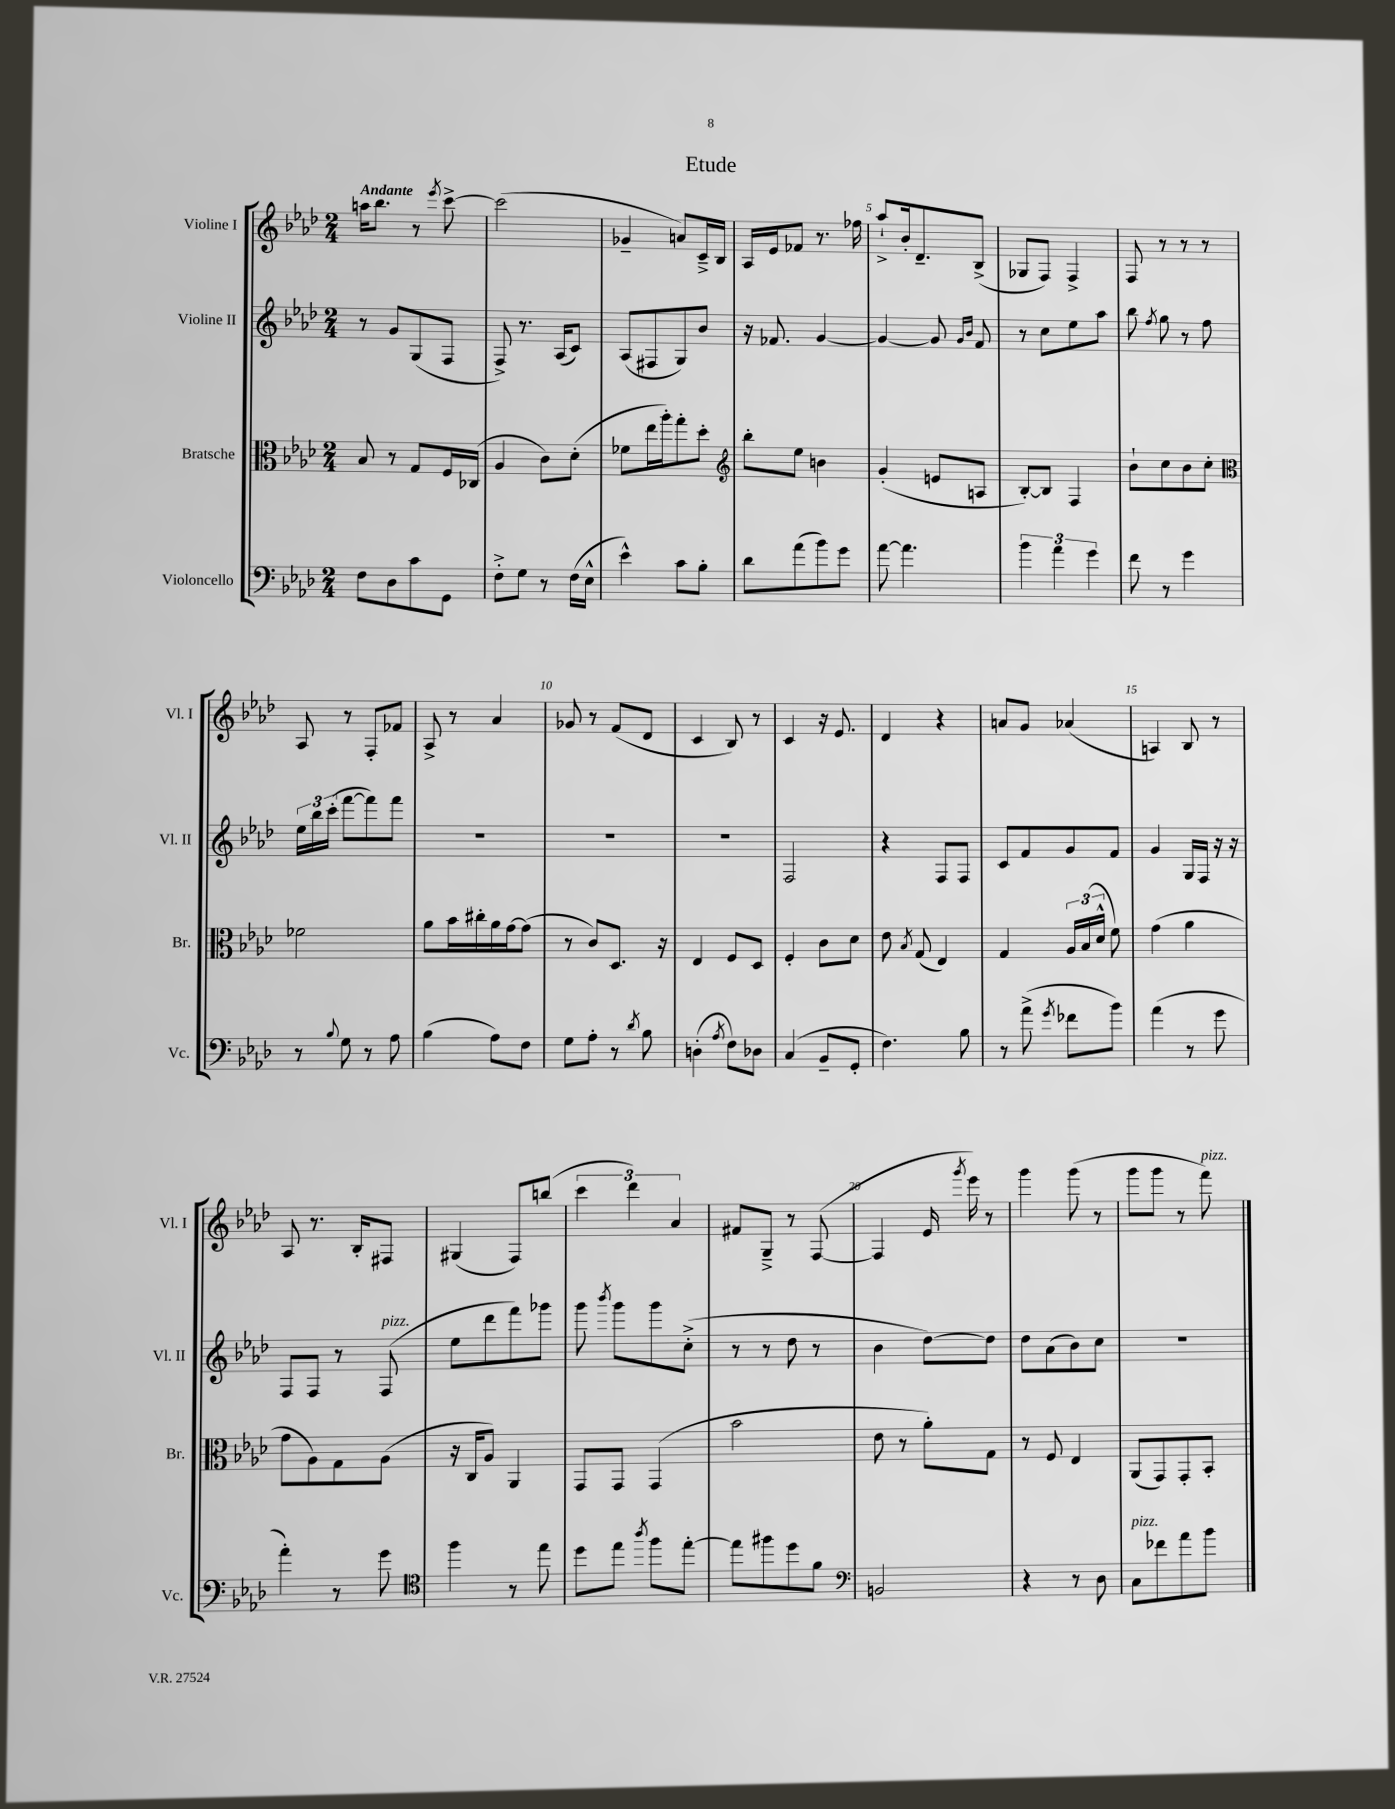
\header { title = "Etude" }
<<
\new StaffGroup <<
\new Staff = "s0" \with { instrumentName = "Violine I" shortInstrumentName = "Vl. I" } {
    \clef treble \key aes \major \numericTimeSignature \time 2/4 \tempo "Andante"
    \autoBeamOff a''16[ bes''8.] r8 \acciaccatura { ees'''8 } c'''8~-> |
    c'''2( |
    ges'4-- a'8[) c'16---> bes16] |
    aes16[ ees'16 fes'8] r8. fes''16 |
    aes''8[-!-> bes'16-. des'8.-- bes8]->( |
    ges8[ f8]) f4-> |
    f8 r8 r8 r8 |
    aes8 r8 f8[-. fes'8] |
    aes8-> r8 aes'4 |
    ges'8 r8 f'8[( des'8] |
    c'4 bes8) r8 |
    c'4 r16 ees'8. |
    des'4 r4 |
    a'8[ g'8] aes'4( |
    a4) bes8 r8 |
    aes8 r8. bes16[-. fis8] |
    gis4( f8[) b''8]( |
    \tuplet 3/2 { c'''4 des'''4) aes'4 } |
    fis'8[ g8]---> r8 f8~( |
    f4 ees'16 \acciaccatura { g'''8 } ees'''16) r8 |
    g'''4 g'''8( r8 |
    g'''8[ g'''8] r8 f'''8^\markup { \italic "pizz." }) \bar "|." |
}
\new Staff = "s1" \with { instrumentName = "Violine II" shortInstrumentName = "Vl. II" } {
    \clef treble \key aes \major \numericTimeSignature \time 2/4
    \autoBeamOff r8 g'8[ g8( f8] |
    f8->) r8. aes16[( c'8]) |
    aes8[( fis8 g8) bes'8] |
    r16 fes'8. g'4~ |
    g'4~ g'8 \grace { g'16[ bes'16] } f'8 |
    r8 c''8[ ees''8 aes''8] |
    bes''8 \acciaccatura { f''8 } g''8 r8 f''8 |
    \tuplet 3/2 { ees''16[ bes''16 c'''16]-.( } f'''8[~ f'''8) f'''8] |
    R2 |
    R2 |
    R2 |
    f2 |
    r4 f8[ f8] |
    c'8[ f'8 g'8 f'8] |
    g'4 g16[ f16] r16 r16 |
    f8[ f8] r8 f8^\markup { \italic "pizz." }( |
    ees''8[ des'''8 f'''8) ges'''8] |
    g'''8 \acciaccatura { bes'''8 } g'''8[ g'''8 c''8]-.->( |
    r8 r8 des''8 r8 |
    bes'4 des''8[~) des''8] |
    des''8[ aes'8( bes'8) c''8] |
    r2 \bar "|." |
}
\new Staff = "s2" \with { instrumentName = "Bratsche" shortInstrumentName = "Br." } {
    \clef alto \key aes \major \numericTimeSignature \time 2/4
    \autoBeamOff bes8 r8 g8[ f16 ces16]( |
    aes4 c'8[) des'8]-.( |
    fes'8[ ees''16 aes''16-.) g''8-. des''8]-. |
    \clef treble bes''8[-. ees''8] b'4 |
    g'4-.( e'8[ a8] |
    bes8[~-.) bes8] f4 |
    bes'8[-! c''8 bes'8 c''8]-. |
    \clef alto fes'2 |
    aes'8[ bes'16 cis''16-. aes'16 g'16~ g'8]( |
    r8 c'8[) des8.] r16 |
    ees4 f8[ des8] |
    f4-. c'8[ des'8] |
    ees'8 \acciaccatura { bes8 } g8( ees4) |
    g4 \tuplet 3/2 { aes16[ bes16( des'16]-^ } f'8) |
    g'4( aes'4 |
    g'8[ aes8) g8 aes8]( |
    r16 c16[ aes8]) aes,4 |
    g,8[ g,8] g,4( |
    bes'2 |
    ees'8 r8 aes'8[-.) g8] |
    r8 f8 ees4 |
    aes,8[( g,8) g,8-. bes,8]-. \bar "|." |
}
\new Staff = "s3" \with { instrumentName = "Violoncello" shortInstrumentName = "Vc." } {
    \clef bass \key aes \major \numericTimeSignature \time 2/4
    \autoBeamOff f8[ des8 c'8 g,8] |
    f8[-.-> g8] r8 f16[( ees16]-^ |
    ees'4-^) c'8[ bes8]-. |
    des'8[ aes'8( bes'8) g'8] |
    aes'8~ aes'4. |
    \tuplet 3/2 { bes'4 aes'4 g'4 } |
    f'8 r8 g'4 |
    r8 \appoggiatura { bes8 } g8 r8 aes8 |
    bes4( aes8[) f8] |
    g8[ aes8]-. r8 \acciaccatura { des'8 } bes8 |
    d4-.( \acciaccatura { aes8 } f8[) des8] |
    c4( bes,8[-- g,8]-. |
    f4.) bes8 |
    r8 aes'8->( \acciaccatura { g'8 } fes'8[ bes'8]) |
    aes'4( r8 g'8 |
    aes'4-.) r8 g'8 |
    \clef tenor f''4 r8 ees''8 |
    des''8[ ees''8] \acciaccatura { aes''8 } f''8[ ees''8]~-. |
    ees''8[ fis''8 des''8 f'8] |
    \clef bass b,2 |
    r4 r8 des8 |
    c8[^\markup { \italic "pizz." } fes'8 aes'8 bes'8] \bar "|." |
}
>>
>>
\layout { \context { \Score \override BarNumber.break-visibility = ##(#f #t #t) barNumberVisibility = #(every-nth-bar-number-visible 5) } }
